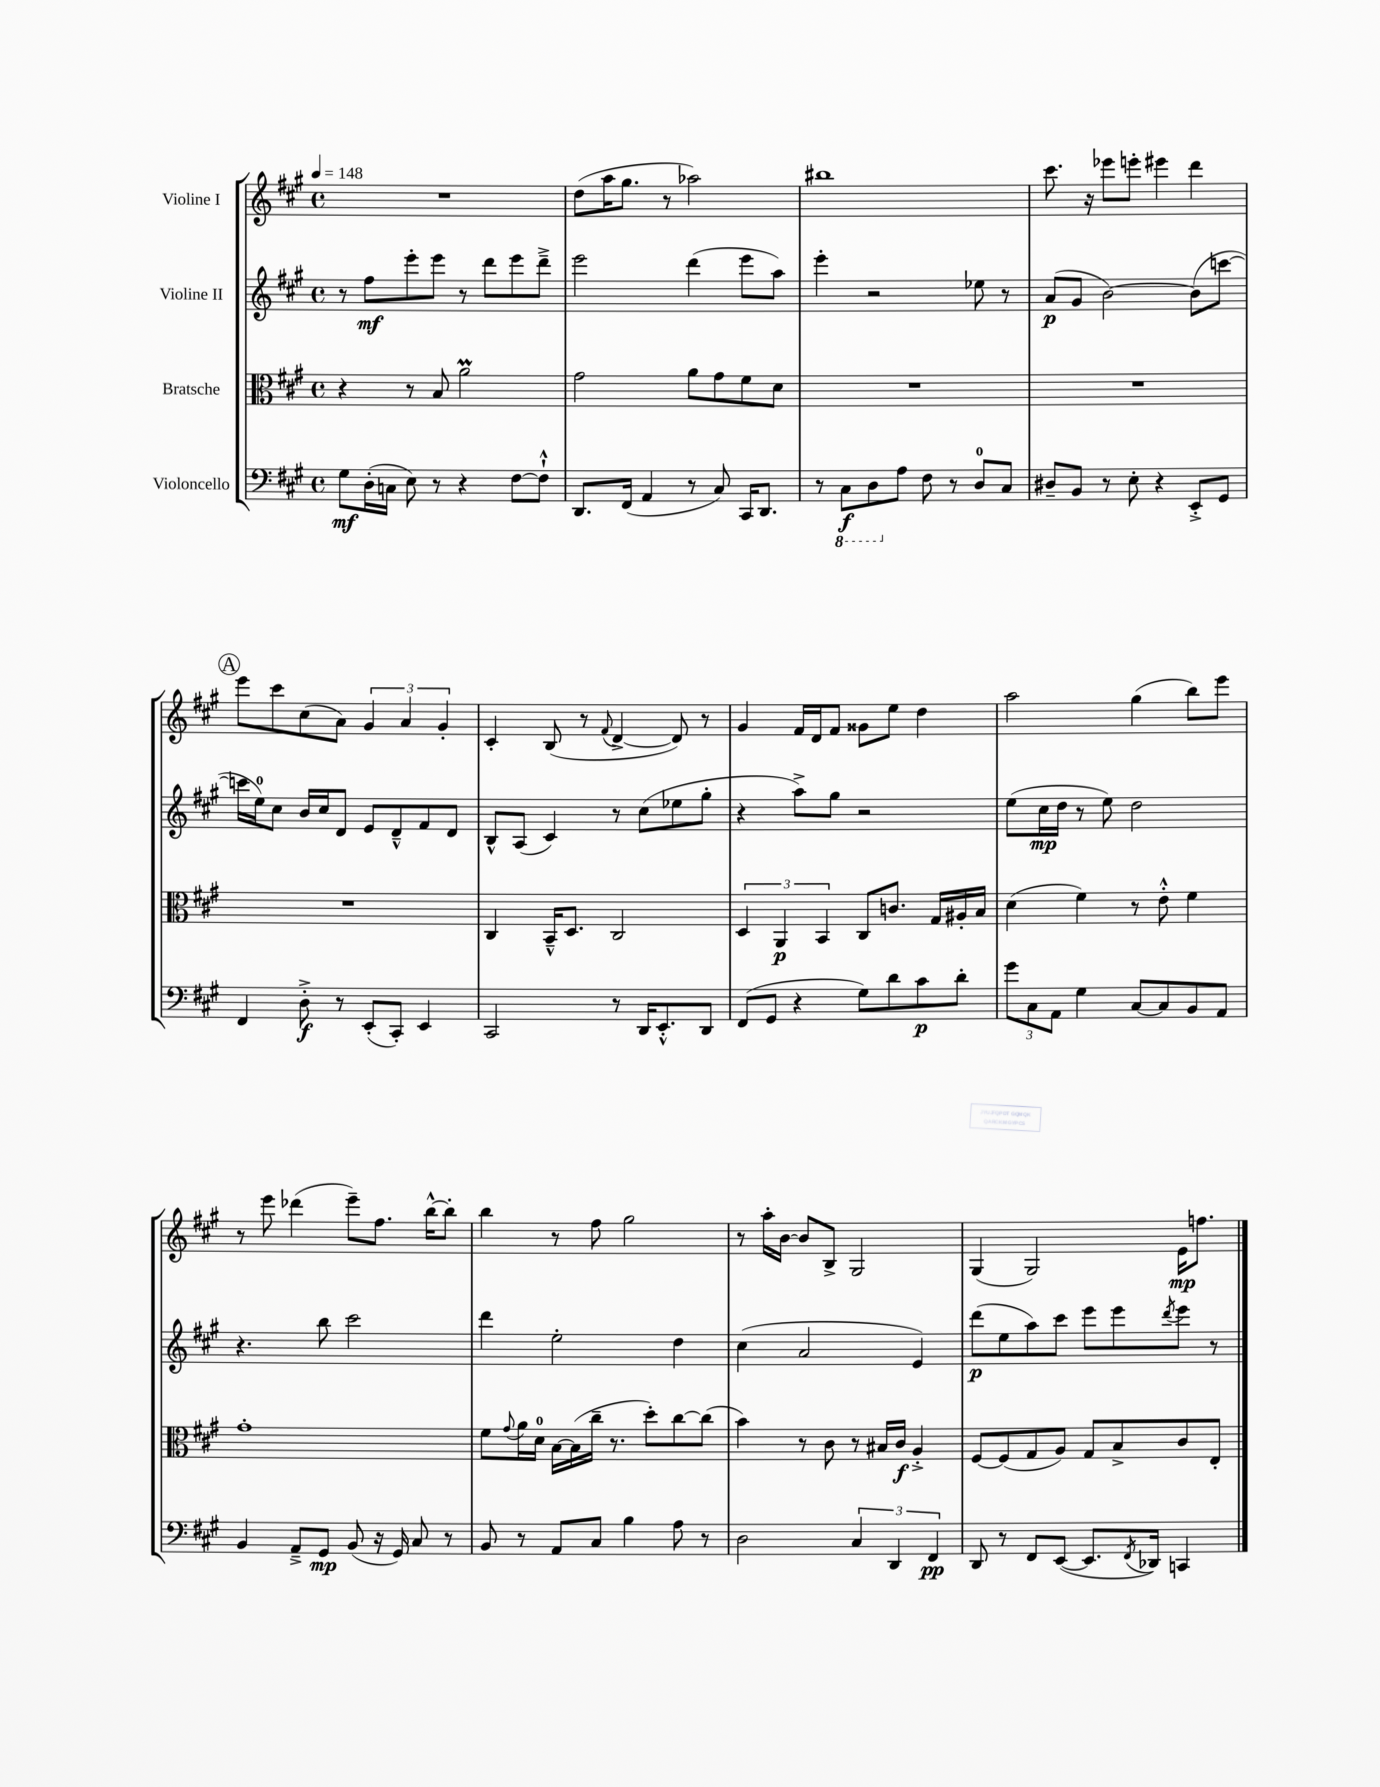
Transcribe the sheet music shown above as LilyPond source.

<<
\new StaffGroup <<
\new Staff = "s0" \with { instrumentName = "Violine I" } {
    \clef treble \key a \major \defaultTimeSignature \time 4/4 \tempo 4 = 148
    R1 |
    d''8( a''16 gis''8. r8 aes''2) |
    bis''1 |
    cis'''8. r16 ees'''8 e'''8-. eis'''4 d'''4 |
    \mark \markup { \circle "A" } e'''8 cis'''8 cis''8( a'8) \tuplet 3/2 { gis'4 a'4 gis'4-. } |
    cis'4-. b8( r8 \appoggiatura { fis'8 } d'4~-> d'8) r8 |
    gis'4 fis'16 d'16 fis'8 gisis'8 e''8 d''4 |
    a''2 gis''4( b''8) e'''8 |
    r8 e'''8 des'''4( e'''8--) fis''8. b''16~-^ b''8-. |
    b''4 r8 fis''8 gis''2 |
    r8 a''16-. b'16~ b'8 b8-> gis2 |
    gis4( gis2) e'16\mp f''8. \bar "|." |
}
\new Staff = "s1" \with { instrumentName = "Violine II" } {
    \clef treble \key a \major \defaultTimeSignature \time 4/4
    r8 fis''8\mf e'''8-. e'''8 r8 d'''8 e'''8 d'''8---> |
    e'''2 d'''4( e'''8 a''8) |
    e'''4-. r2 ees''8 r8 |
    a'8\p( gis'8 b'2~) b'8( c'''8~ |
    \mark \markup { \circle "A" } c'''16 e''16-0) cis''8 b'16 cis''16 d'8 e'8 d'8---^ fis'8 d'8 |
    b8-^ a8( cis'4) r8 cis''8( ees''8 gis''8-. |
    r4 a''8->) gis''8 r2 |
    e''8( cis''16\mp d''16 r8 e''8) d''2 |
    r4. b''8 cis'''2 |
    d'''4 e''2-. d''4 |
    cis''4( a'2 e'4) |
    d'''8\p( e''8 a''8) cis'''8 e'''8 e'''8 \acciaccatura { d'''8 } e'''8 r8 \bar "|." |
}
\new Staff = "s2" \with { instrumentName = "Bratsche" } {
    \clef alto \key a \major \defaultTimeSignature \time 4/4
    r4 r8 b8 a'2\prall |
    gis'2 a'8 gis'8 fis'8 d'8 |
    R1 |
    R1 |
    \mark \markup { \circle "A" } R1 |
    cis4 b,16---^ d8. cis2 |
    \tuplet 3/2 { d4 a,4\p b,4 } cis8 c'8. gis16 ais16-. b16 |
    d'4( fis'4) r8 e'8-.-^ fis'4 |
    gis'1-. |
    fis'8 \appoggiatura { gis'8 } a'16 d'16-0 b16~ b16( cis''16-- r8. d''8-.) cis''8~ cis''8( |
    b'4) r8 cis'8 r8 bis16 cis'16\f a4-.-> |
    fis8~ fis8( gis8 a8) gis8 b8-> cis'8 e8-. \bar "|." |
}
\new Staff = "s3" \with { instrumentName = "Violoncello" } {
    \clef bass \key a \major \defaultTimeSignature \time 4/4
    gis8\mf d16-.( c16 e8) r8 r4 fis8~ fis8-!-^ |
    d,8. fis,16( a,4 r8 cis8) cis,16 d,8. |
    r8 \ottava #-1 cis,8\f d,8 \ottava #0 a8 fis8 r8 d8-0 cis8 |
    dis8-- b,8 r8 e8-. r4 e,8-.-> gis,8 |
    \mark \markup { \circle "A" } fis,4 d8-.->\f r8 e,8-.( cis,8-.) e,4 |
    cis,2 r8 d,16 e,8.-.-^ d,8 |
    fis,8( gis,8 r4 gis8) d'8 cis'8\p d'8-. |
    \tuplet 3/2 { gis'8 cis8 a,8 } gis4 cis8~ cis8 b,8 a,8 |
    b,4 a,8---> gis,8\mp b,8( r16 gis,16) cis8 r8 |
    b,8 r8 a,8 cis8 b4 a8 r8 |
    d2 \tuplet 3/2 { cis4 d,4 fis,4\pp } |
    d,8 r8 fis,8 e,8~( e,8. \acciaccatura { fis,8 } des,16) c,4 \bar "|." |
}
>>
>>
\layout { \context { \Score \remove "Bar_number_engraver" } }
